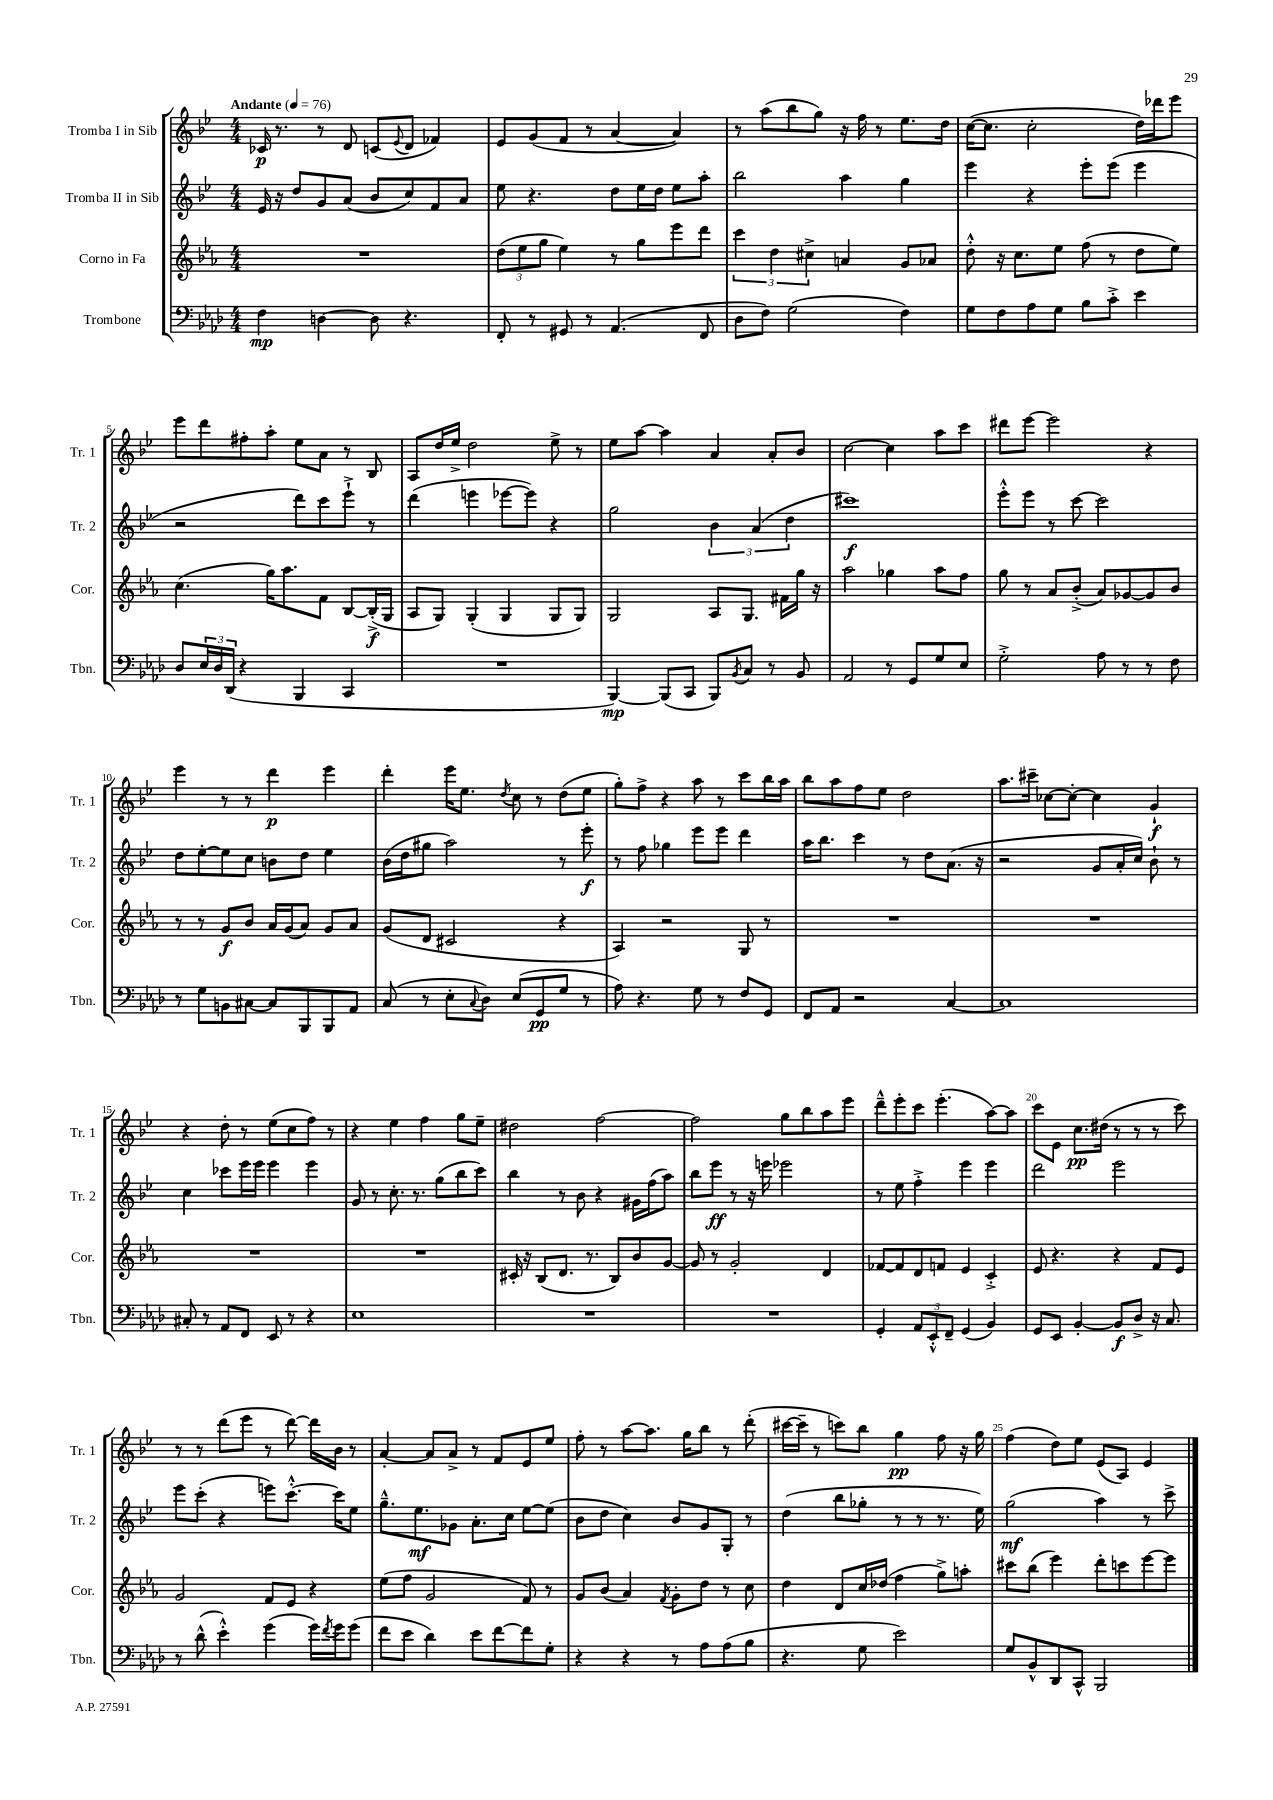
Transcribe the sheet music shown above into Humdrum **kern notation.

**kern	**kern	**kern	**kern
*staff4	*staff3	*staff2	*staff1
*clefF4	*clefG2	*clefG2	*clefG2
*k[b-e-a-d-]	*k[b-e-a-]	*k[b-e-]	*k[b-e-]
*M4/4	*M4/4	*M4/4	*M4/4
*MM76	*MM76	*MM76	*MM76
4F\	1r	16e-/	16c-/
.	.	16r	8.r
.	.	8dd/L	.
[4D\	.	8g/	8r
.	.	(8a/J	8d/
8D\]	.	8b-/L	(8c/L
.	.	.	8qqe-/
4.r	.	8cc/)	8d/J
.	.	8f/	4f-/)
.	.	8a/J	.
=	=	=	=
8FF'/	(12dd\L	8ee-\	8e-/L
.	12ee-\	.	.
8r	.	4.r	(8g/
.	12gg\J	.	.
8GG#/	4ee-\)	.	8f/J
8r	.	.	8r
(4.AA-/	8r	8dd\L	[4a/
.	8gg\L	16ee-\L	.
.	.	16dd\JJ	.
.	8eee-\	8ee-\L	4a/])
8FF/	8ddd\J	8aa'\J	.
=	=	=	=
8D-\L	6ccc\	2bb-\	8r
8F\J)	.	.	(8aa\L
.	6dd\	.	.
(2G\	.	.	8bb-\
.	6cc#^\	.	.
.	.	.	8gg\J)
.	4a/	4aa\	16r
.	.	.	16ff\
.	.	.	8r
4F\)	8g/L	4gg\	8.ee-\L
.	8a-/J	.	.
.	.	.	16dd\Jk
=	=	=	=
8G\L	8dd'^^\	4eee-\	([16cc\LK
.	.	.	8.cc\]J
8F\	16r	.	.
.	8.cc\L	.	.
8A-\	.	4r	2cc'\
8G\J	8ee-\J	.	.
8B-\L	(8ff\	8eee-'\L	.
8c'^\J	8r	(8eee-\J	.
4e-\	8dd\L	4eee-\	16dd\LL)
.	.	.	16ddd-\J
.	8ee-\J)	.	8eee-\J
=	=	=	=
8D-/L	(4.cc\	2r	8eee-\L
24E-/L	.	.	8ddd\
24D-/	.	.	.
(24DD-/JJ	.	.	.
4r	.	.	8ff#'\
.	16gg\LK)	.	8aa'\J
.	8.aa-\	.	.
4BBB-/	.	8ddd\L)	8ee-\L
.	8f\J	8ccc\	8a\J
4CC/	[8B-/L	8eee-`^\J	8r
.	(16B-'^/]L	8r	8B-/
.	16G/JJ	.	.
=	=	=	=
1r	8A-/L	(4ddd\	8A/L
.	8G/J)	.	16dd/L
.	.	.	16ee-^/JJ
.	(4G'/	4eee\	2dd\
.	4G/	[8eee-\L	.
.	.	8eee-\]J)	.
.	8G/L	4r	8ee-^\
.	8G/J)	.	8r
=	=	=	=
[4BBB-/)	2G/	2gg\	8ee-\L
.	.	.	[8aa\J
(8BBB-/]L	.	.	4aa\]
8CC/J	.	.	.
8BBB-/L)	8A-/L	6b-\	4a/
8qBB-/	.	.	.
8C/J	8.G/J	.	.
.	.	(6a/	.
8r	.	.	8a'/L
.	16f#\LL	.	.
.	.	6dd\	.
8BB-/	16gg\JJ	.	8b-/J
.	16r	.	.
=	=	=	=
2AA-/	2aa-\	1ccc#)	[2cc\
8r	4gg-\	.	4cc\]
8GG/L	.	.	.
8G/	8aa-\L	.	8aa\L
8E-/J	8ff\J	.	8ccc\J
=	=	=	=
2G'^\	8gg\	8eee-'^^\L	8ddd#\L
.	8r	8eee-\J	[8eee-\J
.	8a-/L	8r	2eee-\]
.	(8b-'^/J	[8ccc\	.
8A-\	8a-/L)	2ccc\]	.
8r	[8g-/	.	.
8r	8g-/]	.	4r
8F\	8b-/J	.	.
=	=	=	=
8r	8r	8dd\L	4eee-\
8G\L	8r	[8ee-'\	.
8BB\	8g/L	8ee-\]	8r
[8C#\J	8b-/J	8cc\J	8r
8C#/]L	16a-/LL	8b\L	4ddd\
.	(16g/J	.	.
8BBB-/	8a-/J)	8dd\J	.
8BBB-/	8g/L	4ee-\	4eee-\
8AA-/J	8a-/J	.	.
=	=	=	=
(8C/	(8g/L	(16b-\LL	4ddd'\
.	.	16dd\J	.
8r	8d/J	8gg#\J	.
8E-'\L	2c#/	2aa\)	16eee-\LK
.	.	.	8.ee-\J
8qqC/	.	.	.
8D-\J)	.	.	.
.	.	.	8qdd/
(8E-/L	.	.	8cc\
8GG/	.	.	8r
8G/J	4r	8r	(8dd\L
8r	.	8eee-'\	8ee-\J
=	=	=	=
8A-\)	4A-/)	8r	8gg'\L)
4.r	.	8ff\	8ff^\J
.	2r	4gg-\	4r
8G\	.	8eee-\L	8aa\
8r	.	8eee-\J	8r
8F/L	8G/	4ddd\	8ccc\L
8GG/J	8r	.	16bb-\L
.	.	.	16aa\JJ
=	=	=	=
8FF/L	1r	16aa\LK	8bb-\L
.	.	8.bb-\J	.
8AA-/J	.	.	8aa\
2r	.	4ccc\	8ff\
.	.	.	8ee-\J
.	.	8r	2dd\
.	.	8dd\L	.
[4C/	.	(8.a\J	.
.	.	16r	.
=	=	=	=
1C]	1r	2r	8.aa\L
.	.	.	16ccc#~\Jk
.	.	.	[8cc-\L
.	.	.	8cc-'\_J
.	.	8g/L	4cc-\]
.	.	16a'/L	.
.	.	16cc/JJ)	.
.	.	8b-`\	4g`/
.	.	8r	.
=	=	=	=
8C#'/	1r	4cc\	4r
8r	.	.	.
8AA-/L	.	8ccc-\L	8dd'\
8FF/J	.	16eee-\L	8r
.	.	16eee-\JJ	.
8EE-/	.	4eee-\	(8ee-\L
8r	.	.	8cc\
4r	.	4eee-\	8ff\J)
.	.	.	8r
=	=	=	=
1E-	1r	8g/	4r
.	.	8r	.
.	.	8.cc'\	4ee-\
.	.	8.r	.
.	.	.	4ff\
.	.	(8gg\L	.
.	.	8bb-\	8gg\L
.	.	8ccc\J)	8ee-~\J
=	=	=	=
1r	16c#'/	4bb-\	2dd#\
.	16r	.	.
.	(8B-/L	.	.
.	8.d/J	8r	.
.	.	8b-\	.
.	8.r	.	.
.	.	4r	[2ff\
.	8B-/L)	.	.
.	8b-/	16g#\LL	.
.	.	(16ff\J	.
.	[8g/J	8aa\J)	.
=	=	=	=
1r	8g/]	8bb-\L	2ff\]
.	8r	8eee-\J	.
.	2g'/	8r	.
.	.	16r	.
.	.	16eee\	.
.	.	2eee-\	8gg\L
.	.	.	8bb-\
.	4d/	.	8aa\
.	.	.	8eee-\J
=	=	=	=
4GG'/	[8f-/L	8r	8ddd~^^\L
.	8f-/]	8ee-\	8eee-'\
12AA-/L	8d/	4ff'^\	8ccc\J
12EE-'^^/	.	.	.
.	8f/J	.	(4.eee-'\
12FF~/J	.	.	.
(4GG/	4e-/	4eee-\	.
4BB-/)	4c'^/	4eee-\	[8aa\L)
.	.	.	8aa\]J
=	=	=	=
8GG/L	8e-/	2ddd\	8ccc\L
8EE-/J	4.r	.	8e-\J
[4BB-'/	.	.	8.cc\L
.	.	.	(16dd#\Jk
8BB-/]L	4r	2eee-\	8r
8D-^/J	.	.	8r
16r	8f/L	.	8r
8.C/	.	.	.
.	8e-/J	.	8ccc\)
=	=	=	=
8r	2g/	8eee-\L	8r
(8d-^^\	.	(8ccc'\J	8r
4e-'^^\)	.	4r	(8ddd\L
.	.	.	8eee-\J
(4g\	8f/L	8eee\L)	8r
.	8e-/J	[8.ccc'^^\J	[8ddd\)
16g\LL)	4r	.	16ddd\]LL
8qf/	.	.	.
16g\J	.	16ccc\]LK	16b-\JJ
(8g\J	.	8ee-\J	8r
=	=	=	=
8f\L	(8ee-\L	8.gg~^^\L	[4a'/
8e-\J	8ff\J	.	.
.	.	8.ee-\	.
4d-\)	2g/	.	8a/]L
.	.	8g-\J	8a^/J
8e-\L	.	8.a'\L	8r
[8f\	.	.	8f/L
.	.	16cc\Jk	.
8f\]	8f/)	[8ee-\L	8e-/
8G'\J	8r	(8ee-\]J	8ee-/J
=	=	=	=
4r	8g/L	8b-\L	8ff'\
.	(8b-/J	8dd\J	8r
4r	4a-/)	4cc\)	[8aa\L
.	.	.	8.aa\]J
.	8qf/	.	.
8r	8g'\L	8b-/L	.
.	.	.	16gg\LK
8A-\L	8dd\J	8g/	8bb-\J
(8A-\	8r	8G'/J	8r
8B-\J	8cc\	8r	(8ddd'\
=	=	=	=
4.r	4dd\	(4dd\	[16ccc#\LL
.	.	.	16ccc#~\]JJ
.	.	.	8r
.	8d/L	8bb-\L	8ccc\L)
8G\	16cc/L	8gg-'\J	8bb-\J
.	(16dd-/JJ	.	.
2e-\)	4ff\	8r	4gg\
.	.	8r	.
.	8gg^\L)	8.r	8ff\
.	8aa'\J	.	16r
.	.	16ee-\)	16gg\
=	=	=	=
8G/L	8ccc#\L	(2gg\	(4ff\
8BB-^^/	(8bb-\J	.	.
8DD-/	4eee-\)	.	8dd\L)
8CC^^/J	.	.	8ee-\J
2BBB-/	8ddd'\L	4aa\)	(8e-/L
.	8ccc\	.	8A/J)
.	[8eee-\	8r	4e-/
.	8eee-\]J	8ccc^\	.
==	==	==	==
*-	*-	*-	*-
